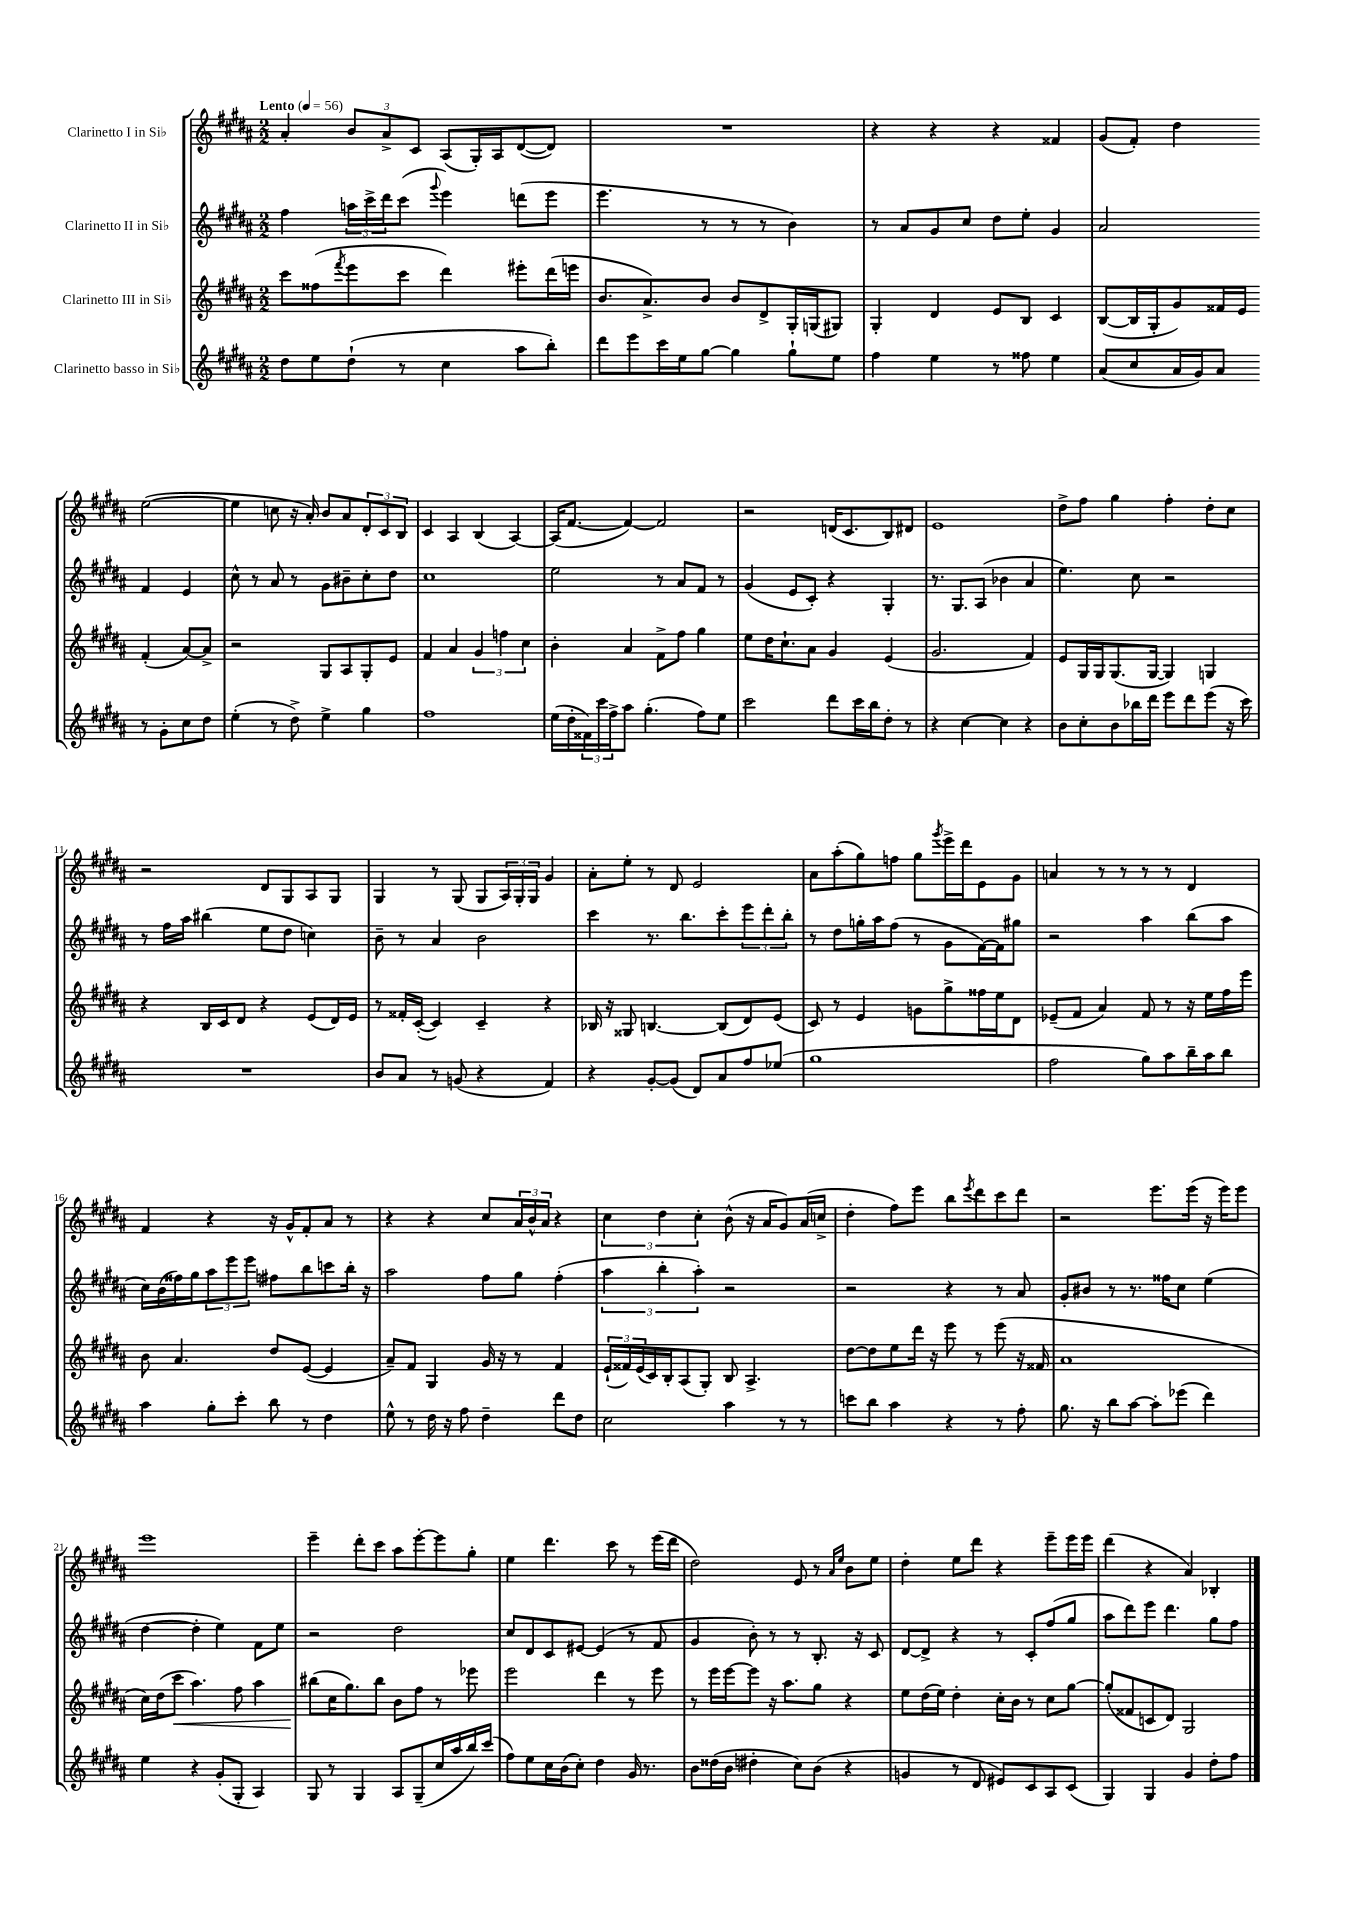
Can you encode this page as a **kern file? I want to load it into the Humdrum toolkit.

**kern	**kern	**kern	**kern
*staff4	*staff3	*staff2	*staff1
*clefG2	*clefG2	*clefG2	*clefG2
*k[f#c#g#d#a#]	*k[f#c#g#d#a#]	*k[f#c#g#d#a#]	*k[f#c#g#d#a#]
*M2/2	*M2/2	*M2/2	*M2/2
*MM56	*MM56	*MM56	*MM56
8dd#	8ccc#	4ff#	4a#'
8ee	(8ff##	.	.
.	8qfff#	.	.
(8dd#`	8eee	24aa	12b
.	.	24ccc#^	.
.	.	24ddd#	12a#^
8r	8ccc#	(8ccc#	.
.	.	.	12c#
.	.	8qqggg#	.
4cc#	4ddd#)	4eee)	(8A#
.	.	.	16G#')
.	.	.	16A#
8aa#	8eee#'	(8ddd	([8d#
8bb')	(16ddd#	8eee	8d#])
.	16eee	.	.
=	=	=	=
8ddd#	8.b	4.eee	1r
8eee	.	.	.
.	8.a#^)	.	.
16ccc#	.	.	.
16ee	.	.	.
[8gg#	8b	8r	.
4gg#]	8b	8r	.
.	8d#^	8r	.
8gg#`	16G#'	4b)	.
.	(16G	.	.
8ee	8G#)	.	.
=	=	=	=
4ff#	4G#'	8r	4r
.	.	8a#	.
4ee	4d#	8g#	4r
.	.	8cc#	.
8r	8e	8dd#	4r
8ff##	8B	8ee'	.
4ee	4c#	4g#	4f##
=	=	=	=
(8a#	([8B	2a#	(8g#
8cc#	16B]	.	8f#')
.	16G#'	.	.
16a#	8g#)	.	4dd#
16g#)	.	.	.
8a#	16f##	.	.
.	16e	.	.
8r	(4f##'	4f#	([2ee
8g#'	.	.	.
8cc#	[8a#)	4e	.
8dd#	8a#^]	.	.
=	=	=	=
(4ee'	2r	8cc#^^	4ee]
.	.	8r	.
8r	.	8a#	8cc
8dd#^)	.	8r	16r
.	.	.	16a#')
4ee^	8G#	8g#	8b
.	8A#	8b#~	8a#
4gg#	8G#'	8cc#'	12d#'
.	.	.	12c#
.	8e	8dd#	.
.	.	.	12B
=	=	=	=
1ff#	4f#	1cc#	4c#
.	4a#	.	4A#
.	6g#	.	(4B
.	6ff	.	.
.	.	.	[4A#)
.	6cc#	.	.
=	=	=	=
(16ee	4b'	2ee	(16A#]
16dd#'	.	.	[8.f#
24f##)	.	.	.
24ccc#	.	.	.
24ff#^	.	.	.
8aa#	4a#	.	4f#_)
(4.gg#'	.	.	.
.	8f#^	8r	2f#]
.	8ff#	8a#	.
8ff#)	4gg#	8f#	.
8ee	.	8r	.
=	=	=	=
2ccc#	8ee	(4g#	2r
.	16dd#	.	.
.	8.cc#`	.	.
.	.	8e	.
.	8a#	8c#')	.
8ddd#	4g#	4r	(16d
.	.	.	8.c#
16ccc#	.	.	.
16bb	.	.	.
8dd#'	(4e	4G#'	8B)
8r	.	.	8d#
=	=	=	=
4r	2.g#	8.r	1e
.	.	8.G#	.
[4cc#	.	.	.
.	.	(8A#	.
4cc#]	.	4b-	.
4r	4f#)	4a#	.
=	=	=	=
8b	8e	4.ee)	8dd#^
8cc#'	16G#	.	8ff#
.	16G#	.	.
8b	(8.G#	.	4gg#
16bb-	.	8cc#	.
16ddd#	[16G#	.	.
8eee	4G#])	2r	4ff#'
8ddd#	.	.	.
(8eee	4G	.	8dd#'
16r	.	.	8cc#
16ccc#)	.	.	.
=	=	=	=
1r	4r	8r	2r
.	.	16ff#	.
.	.	16aa#	.
.	16B	(4bb#	.
.	16c#	.	.
.	8d#	.	.
.	4r	8ee	8d#
.	.	8dd#	8G#
.	(8e	4cc)	8A#
.	16d#)	.	8G#
.	16e	.	.
=	=	=	=
8b	8r	8b~	4G#
8a#	16f##'	8r	.
.	([16c#'	.	.
8r	4c#])	4a#	8r
(8g	.	.	(8G#
4r	4c#~	2b	8G#
.	.	.	24A#)
.	.	.	24G#'
.	.	.	24G#
4f#)	4r	.	4g#
=	=	=	=
4r	16B-	4ccc#	8a#'
.	16r	.	.
.	8G##	.	8ee'
[8g#'	[4.B	8.r	8r
(8g#]	.	.	8d#
.	.	8.bb	.
8d#)	.	.	2e
8a#	(8B]	8ccc#'	.
8ff#	8d#)	12eee	.
.	.	12ddd#'	.
(8ee-	(8e	.	.
.	.	12bb'	.
=	=	=	=
1gg#	8c#)	8r	8a#
.	8r	8dd#	(8aa#'
.	4e	16gg'	8gg#)
.	.	16aa#	.
.	.	(8ff#	8ff
.	8g	8r	8gg#
.	.	.	8qggg#
.	8gg#^	8g#	16eee^
.	.	.	16ddd#
.	16ff##	[16f#)	8e
.	16ee	16f#]	.
.	8d#	8gg#	8g#
=	=	=	=
2ff#	(8e-~	2r	4a
.	8f#	.	.
.	4a#)	.	8r
.	.	.	8r
8gg#)	8f#	4aa#	8r
8aa#	8r	.	8r
16bb~	16r	(8bb	4d#
16aa#	16ee	.	.
8bb	16ff#	8aa#	.
.	16eee	.	.
=	=	=	=
4aa#	8b	16cc#)	4f#
.	.	(16b	.
.	4.a#	16ff##)	.
.	.	16gg#	.
8gg#'	.	12aa#	4r
.	.	12eee	.
8ccc#'	.	.	.
.	.	12eee	.
8bb	8dd#	8ff#	16r
.	.	.	16g#^^
8r	([8e	8bb	8f#'
4dd#	4e]	8ccc	8a#
.	.	16bb'	8r
.	.	16r	.
=	=	=	=
8ee^^	8a#~)	2aa#	4r
8r	8f#	.	.
16dd#	4G#	.	4r
16r	.	.	.
8ff#	.	.	.
4dd#~	16g#	8ff#	8cc#
.	16r	.	.
.	8r	8gg#	24a#
.	.	.	24b^^
.	.	.	24a#
8ddd#	4f#	(4ff#'	4r
8dd#	.	.	.
=	=	=	=
2cc#	(24e`	6aa#	6cc#
.	24f##)	.	.
.	(24e	.	.
.	16c#)	.	.
.	.	6bb'	6dd#
.	16B'	.	.
.	(8A#	.	.
.	.	6aa#')	6cc#'
.	8G#')	.	.
4aa#	8B	2r	(8b^^
.	4.A#^	.	16r
.	.	.	16a#
8r	.	.	8g#)
8r	.	.	(16a#
.	.	.	16cc^
=	=	=	=
8ccc	[8dd#	2r	4dd#'
8bb	8dd#]	.	.
4aa#	8ee	.	8ff#)
.	16ddd#	.	8eee
.	16r	.	.
4r	8eee	4r	8bb
.	.	.	8qeee
.	8r	.	8ddd#
8r	(8eee	8r	8ccc#
8ff#'	16r	8a#	8ddd#
.	16f##	.	.
=	=	=	=
8.gg#	1a#	8g#'	2r
.	.	8b#	.
16r	.	.	.
8bb	.	8r	.
[8aa#	.	8.r	.
8aa#']	.	.	8.eee
.	.	16ff##	.
(8eee-	.	8cc#	.
.	.	.	(16eee
4ddd#)	.	(4ee	16r
.	.	.	16eee)
.	.	.	8eee
=	=	=	=
4ee	16cc#)	[4dd#	1eee
.	(16dd#	.	.
.	8ccc#	.	.
4r	4.aa#)	4dd#']	.
(8g#'	.	4ee)	.
8G#'	8ff#	.	.
4A#)	4aa#	8f#	.
.	.	8ee	.
=	=	=	=
8G#	(8bb#	2r	4eee~
8r	16cc#	.	.
.	8.gg#)	.	.
4G#	.	.	8ddd#'
.	8bb#	.	8ccc#
8A#	8b	2dd#	8aa#
(8G#~	8ff#	.	[8eee'
16cc#	8r	.	8eee]
16aa#	.	.	.
16bb)	8eee-	.	8gg#'
(16ccc#	.	.	.
=	=	=	=
8ff#)	2eee	8cc#	4ee
8ee	.	8d#	.
16cc#	.	8c#	4.ddd#
(16b	.	.	.
8cc#')	.	[8e#	.
4dd#	4ddd#	(4e#]	.
.	.	.	8ccc#
16g#	8r	8r	8r
8.r	.	.	.
.	8eee	8f#	(16eee
.	.	.	16ddd#
=	=	=	=
8b	8r	4g#	2dd#)
(16dd##	16eee	.	.
16b	[16eee	.	.
4dd#'	8eee]	8b')	.
.	16r	8r	.
.	8.aa#	.	.
8cc#)	.	8r	8e
(8b	8gg#	8.B'	8r
.	.	.	16qqa#
.	.	.	16qqee
4r	4r	.	8b
.	.	16r	.
.	.	8c#	8ee
=	=	=	=
4g	8ee	[8d#	4dd#'
.	(16dd#	8d#^]	.
.	16ee)	.	.
8r	4dd#'	4r	8ee
8d#	.	.	8ddd#
8e#)	16cc#'	8r	4r
.	16b	.	.
8c#	8r	8c#'	.
8A#	8cc#	(8ff#	8eee~
(8c#	[8gg#	8gg#	16eee
.	.	.	16eee
=	=	=	=
4G#)	(8gg#']	8aa#	(4ddd#
.	8f##	8ddd#)	.
4G#	8c	8eee	4r
.	8d#)	4.ddd#	.
4g#	2G#	.	4a#)
8dd#'	.	8gg#	4B-'
8ff#	.	8ff#	.
==	==	==	==
*-	*-	*-	*-
